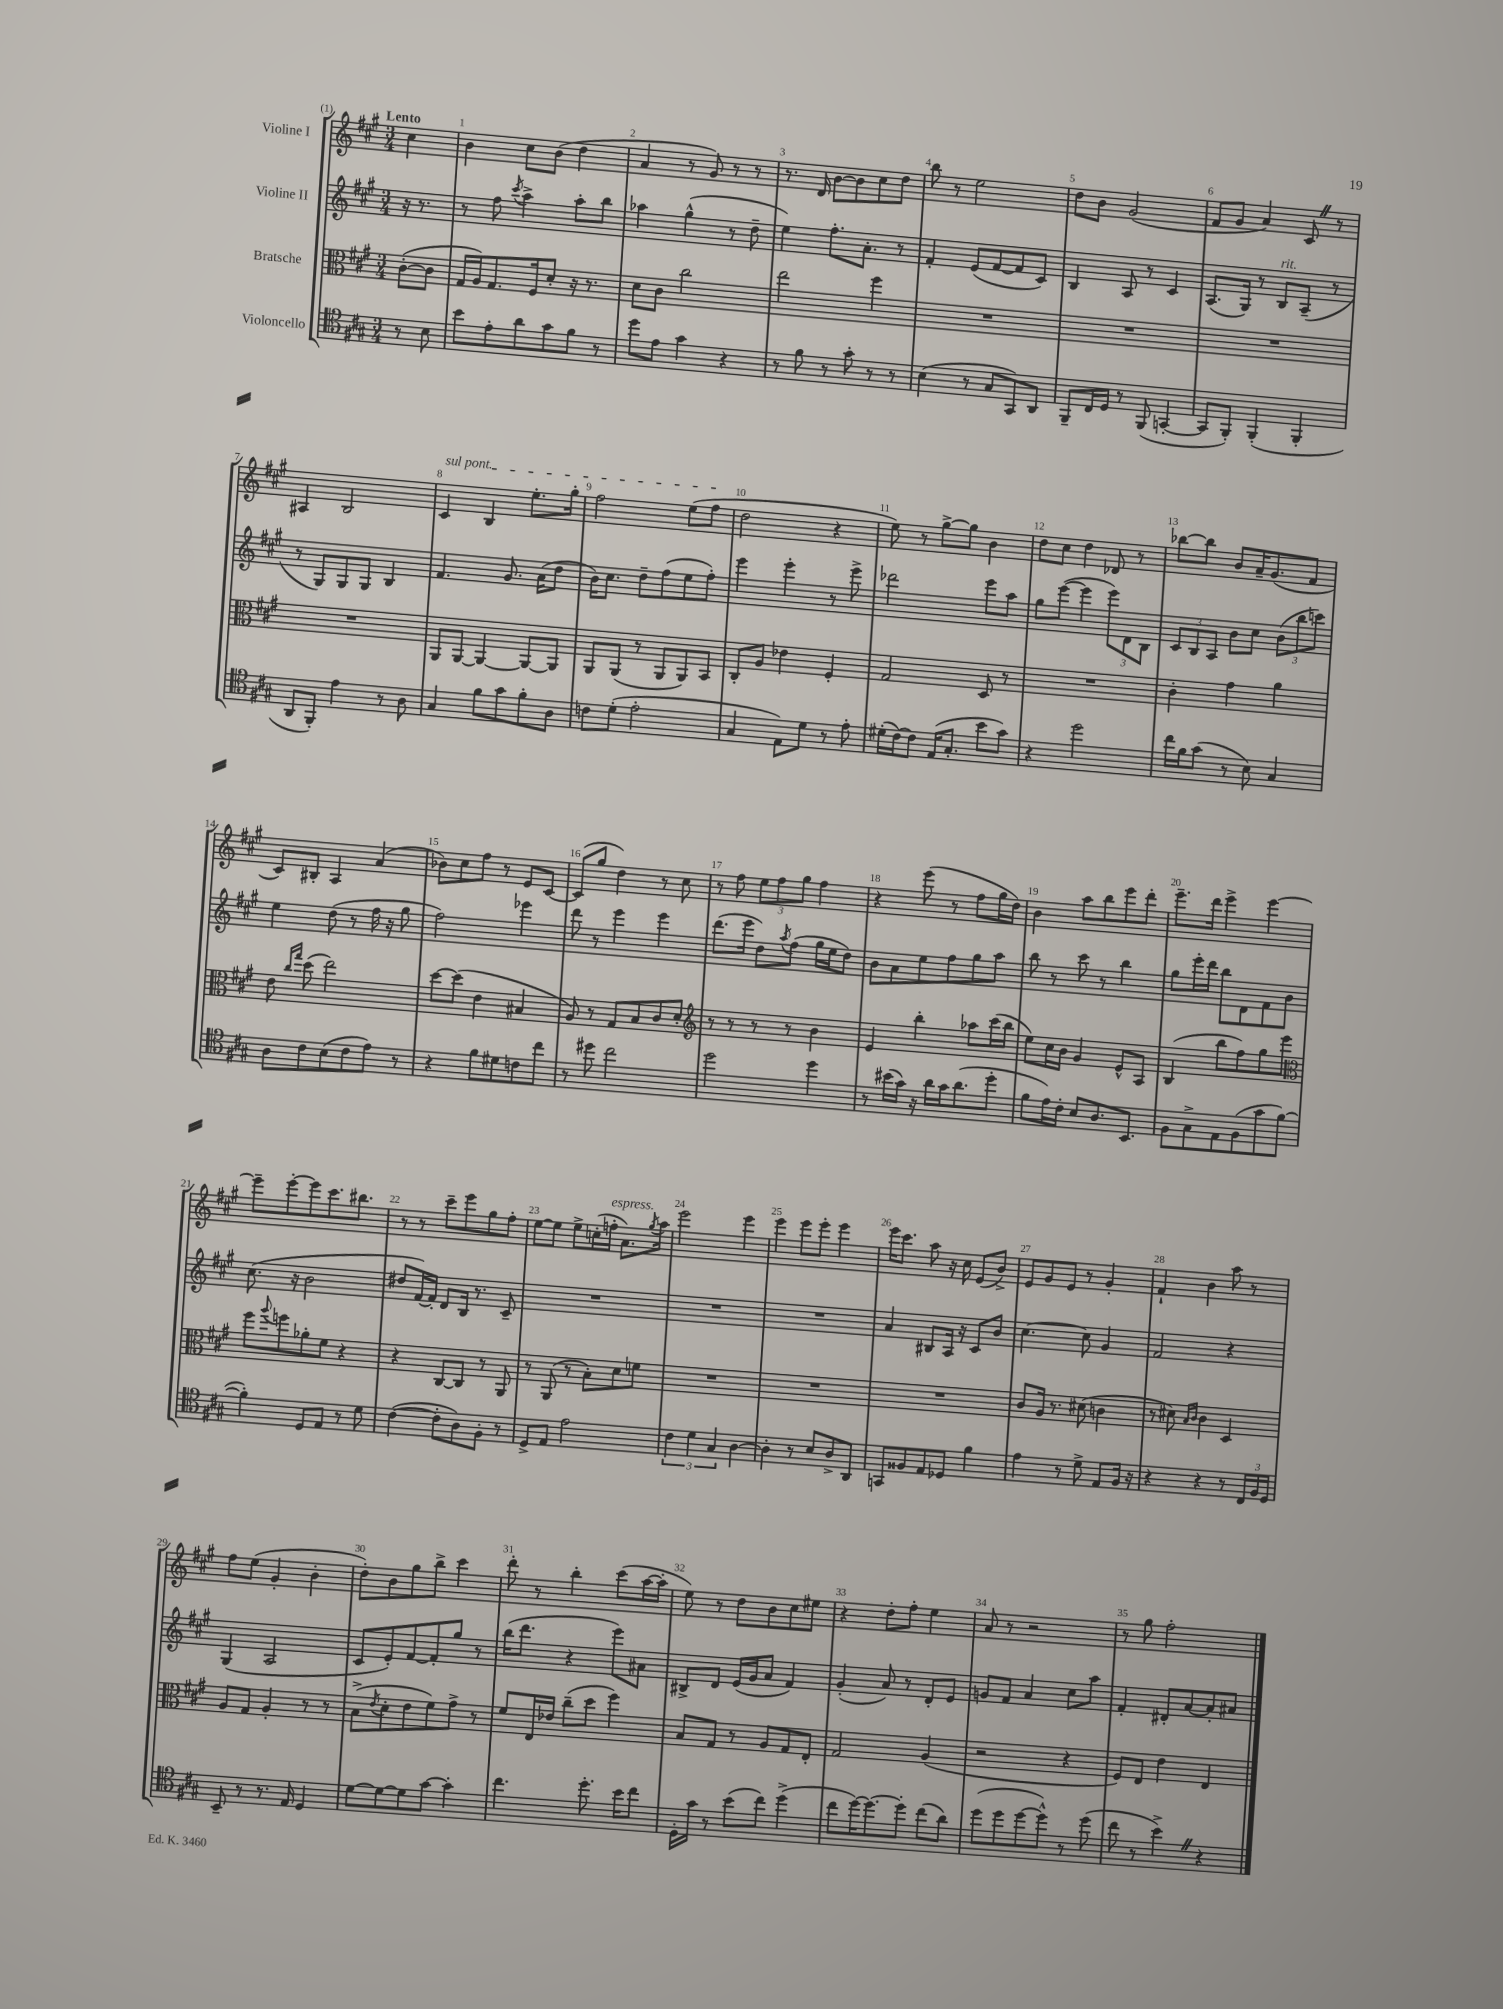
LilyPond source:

<<
\new StaffGroup <<
\new Staff = "s0" \with { instrumentName = "Violine I" } {
    \clef treble \key a \major \numericTimeSignature \time 3/4 \partial 4 \tempo "Lento"
    cis''4 |
    b'4 cis''8 b'8( d''4 |
    a'4 r8 gis'8) r8 r8 |
    r8. d'16 b'8~ b'8 cis''8 d''8 |
    b''8 r8 e''2 |
    d''8 b'8 gis'2( |
    fis'8 gis'8 a'4) cis'8 \once \override BreathingSign.text = \markup { \musicglyph "scripts.caesura.straight" } \breathe r8 |
    ais4 b2 |
    \once \override TextSpanner.bound-details.left.text = \markup { \italic "sul pont." } cis'4\startTextSpan b4 e''8.-. gis''16-. |
    fis''2 e''8( fis''8\stopTextSpan |
    d''2 r4 |
    e''8) r8 gis''8~-> gis''8 b'4 |
    d''8 cis''8 d''4 des'8 r8 |
    bes''8~ bes''8 b'8 a'16-- gis'8.( fis'8 |
    cis'8) bis8-. a4 a'4( |
    bes'8) cis''8 fis''8 r8 e'8 cis'8~ |
    cis'8( gis''8 d''4) r8 cis''8 |
    r8 fis''8 \tuplet 3/2 { e''8 fis''8 gis''8 } fis''4 |
    r4 e'''8( r8 fis''8 gis''16 d''16) |
    b'4 a''8 b''8 e'''8 d'''8-. |
    e'''8.-- d'''16 e'''4-> e'''4~ |
    e'''8-- e'''8~-. e'''8 cis'''8. bis''8. |
    r8 r8 cis'''8-- e'''8 gis''8 fis''8-. |
    e''8~ e''8 e''8-> c''16-.( f''16-.^\markup { \italic "espress." } a'8.) \acciaccatura { gis''8 } a''16 |
    e'''2 e'''4 |
    e'''4 e'''8 e'''8-. e'''4 |
    e'''16 cis'''8. a''8 r16 cis''16 e'8( b'8->) |
    e'8 gis'8 e'8 r8 gis'4-. |
    fis'4-! b'4 a''8 r8 |
    fis''8 e''8( gis'4-. b'4-. |
    d''8-.) b'8 gis''8 b''8-> cis'''4 |
    d'''8-. r8 b''4-. cis'''8( a''16~ a''16-. |
    e''8) r8 d''8 b'8 cis''8 eis''8 |
    r4 d''8-. fis''8-. e''4 |
    a'8 r8 r2 |
    r8 gis''8 fis''2-. \bar "|." |
}
\new Staff = "s1" \with { instrumentName = "Violine II" } {
    \clef treble \key a \major \numericTimeSignature \time 3/4 \partial 4
    r16 r8. |
    r8 fis''8 \acciaccatura { cis'''8 } a''4-> a''8-. b''8 |
    aes''4 gis''4-^( r8 d''8-- |
    e''4) fis''8.-. a'8.-. r8 |
    fis'4-. e'8( fis'8~ fis'8 cis'8) |
    b4 a8 r8 cis'4 |
    a8.( gis16) r8 b8^\markup { \italic "rit." } a8--( r8 |
    r8 gis8) gis8 gis8 b4 |
    fis'4. gis'8. a'16( d''8 |
    b'16) cis''8. d''8-- fis''8( e''8 fis''8-.) |
    e'''4 e'''4-. r8 e'''8-> |
    des'''2 e'''8 a''8 |
    gis''8 e'''8~( e'''4 \tuplet 3/2 { e'''8) d'8 b8 } |
    \tuplet 3/2 { cis'8 b8 a8 } b'8 cis''8 \tuplet 3/2 { b'8( b''8 c'''8) } |
    e''4 d''8( r8 fis''16 r16 gis''8 |
    fis''2) ees'''4 |
    d'''8 r8 e'''4 e'''4 |
    d'''8.( e'''16 d''8) \acciaccatura { a''8 } fis''8( gis''16 e''16 d''8) |
    b'8 a'8 e''8 fis''8 gis''8 a''8 |
    b''8 r8 cis'''8 r8 b''4 |
    gis''8 e'''16-. d'''16 b''8 d'8 fis'8 b'8 |
    cis''8.( r16 b'2 |
    dis''8 fis'16~) fis'16-. d'8 b16 r8. cis'8-- |
    R2. |
    R2. |
    R2. |
    a'4 bis8 a16 r16 cis'8 b'8 |
    cis''4.~ cis''8 gis'4 |
    fis'2 r4 |
    gis4( a2 |
    cis'8 e'8-.) fis'8~ fis'8-. gis''8 r8 |
    b''16( d'''8. r4 e'''8) ais'8 |
    bis8-> d'8 e'16( gis'16 a'8 fis'4) |
    gis'4-.( a'8) r8 d'8-. e'8 |
    g'8 fis'8 a'4 cis''8 a''8 |
    fis'4-. dis'8-. a'8~ a'8-. ais'8 \bar "|." |
}
\new Staff = "s2" \with { instrumentName = "Bratsche" } {
    \clef alto \key a \major \numericTimeSignature \time 3/4 \partial 4
    cis'8~-.( cis'8 |
    gis16 a16) gis8. fis16 d'8-. r16 r8. |
    d'8 cis'8 cis''2 |
    e''2 fis''4 |
    R2. |
    R2. |
    R2. |
    R2. |
    a,8 a,8~ a,4~ a,8~ a,8 |
    a,8 a,8( r8 a,8 a,8) b,8 |
    cis8-. a8 ees'4 fis4-. |
    gis2 d8 r8 |
    R2. |
    cis'4-. gis'4 a'4 |
    e'8 \grace { cis''16 gis''16 } d''8( e''2) |
    d''8~ d''8( e'4 bis4 |
    a8) r8 gis8 b8 cis'8 d'8-. |
    \clef treble r8 r8 r8 r8 b'4 |
    e'4 b''4-. aes''8 cis'''16( b''16 |
    e''8) cis''16 b'16 gis'4 e'8-^ a8 |
    b4( b''8 fis''8) gis''8 e'''8 |
    \clef alto fis''8 \appoggiatura { a''8 } f''8 aes'8-. fis'8 r4 |
    r4 cis8~ cis8 r8 a,8 |
    r8 a,8( r8 b8-.) d'8 f'8 |
    R2. |
    R2. |
    R2. |
    cis'8 a16 r8. dis'8( c'4 |
    r8 dis'8) \grace { b16 cis'16 } cis'4 d4 |
    a8 gis8 a4-. r8 r8 |
    b8->( \acciaccatura { e'8 } d'8-. e'8 fis'8) gis'8-> r8 |
    fis'8 e16 ees'16 cis''8--( d''8 fis''4) |
    b8 gis8 r8 a8 gis8 e8-. |
    gis2 a4( |
    r2 r4 |
    fis8) e8 e'4 e4 \bar "|." |
}
\new Staff = "s3" \with { instrumentName = "Violoncello" } {
    \clef tenor \key a \major \numericTimeSignature \time 3/4 \partial 4
    r8 b8 |
    b'8 e'8-. a'8 gis'8 fis'8 r8 |
    d''8 e'8 gis'4 r4 |
    r8 fis'8 r8 gis'8-. r8 r8 |
    b4( r8 gis8 gis,8) a,8 |
    fis,8-- cis16 d16 r8 fis,8( g,4~-. |
    g,8 fis,8-.) fis,4-.( fis,4-. |
    a,8 fis,8-.) e'4 r8 a8 |
    gis4 fis'8 gis'8 fis'8-. a8 |
    c'8 d'8-.( e'2-. |
    gis4 e8) d'8 r8 e'8-. |
    dis'16-.( cis'16~) cis'8 e16( gis8.-. b'8 gis'8) |
    r4 d''2 |
    cis''16 fis'16 gis'8( r8 b8) gis4 |
    a8 cis'8 b8( cis'8 e'8) r8 |
    r4 fis'8 dis'8 c'8 cis''8 |
    r8 dis''8 cis''2 |
    d''2 d''4 |
    r8 bis'16( gis'16) r16 a'16 gis'16 a'8.( d''8-. |
    fis'8 e'16) cis'16-. b8 a8. b,8. |
    fis8 gis8-> e8 fis8( gis'8 fis'8~ |
    fis'4-.) d8 e8 r8 d'8 |
    cis'4~( cis'8-. a8) fis8-. r8 |
    d8-> e8 e'2 |
    \tuplet 3/2 { cis'4 d'4 gis4 } a4~ |
    a4-. r8 b8 a8-> a,8 |
    g,8 fisis8 e8 des8 fis'4 |
    e'4 r8 d'8-> e8 fis16 r16 |
    r4 r4 r8 \tuplet 3/2 { cis16 fis16 d16 } |
    b,8-- r8 r8. e16 d4 |
    d'8~ d'8~ d'8 gis'8~ gis'4-. |
    cis''4. d''8.-. b'16 cis''8 |
    d16-. gis'16 r8 b'8( cis''8) d''4->( |
    cis''8 d''16~) d''8.~ d''8-. cis''8( a'8) |
    d''8( d''8 d''8~ d''8-^) r8 d''8( |
    cis''8 r8 b'4->) \once \override BreathingSign.text = \markup { \musicglyph "scripts.caesura.straight" } \breathe r4 \bar "|." |
}
>>
>>
\layout { \context { \Score \override BarNumber.break-visibility = ##(#f #t #t) barNumberVisibility = #all-bar-numbers-visible } }
